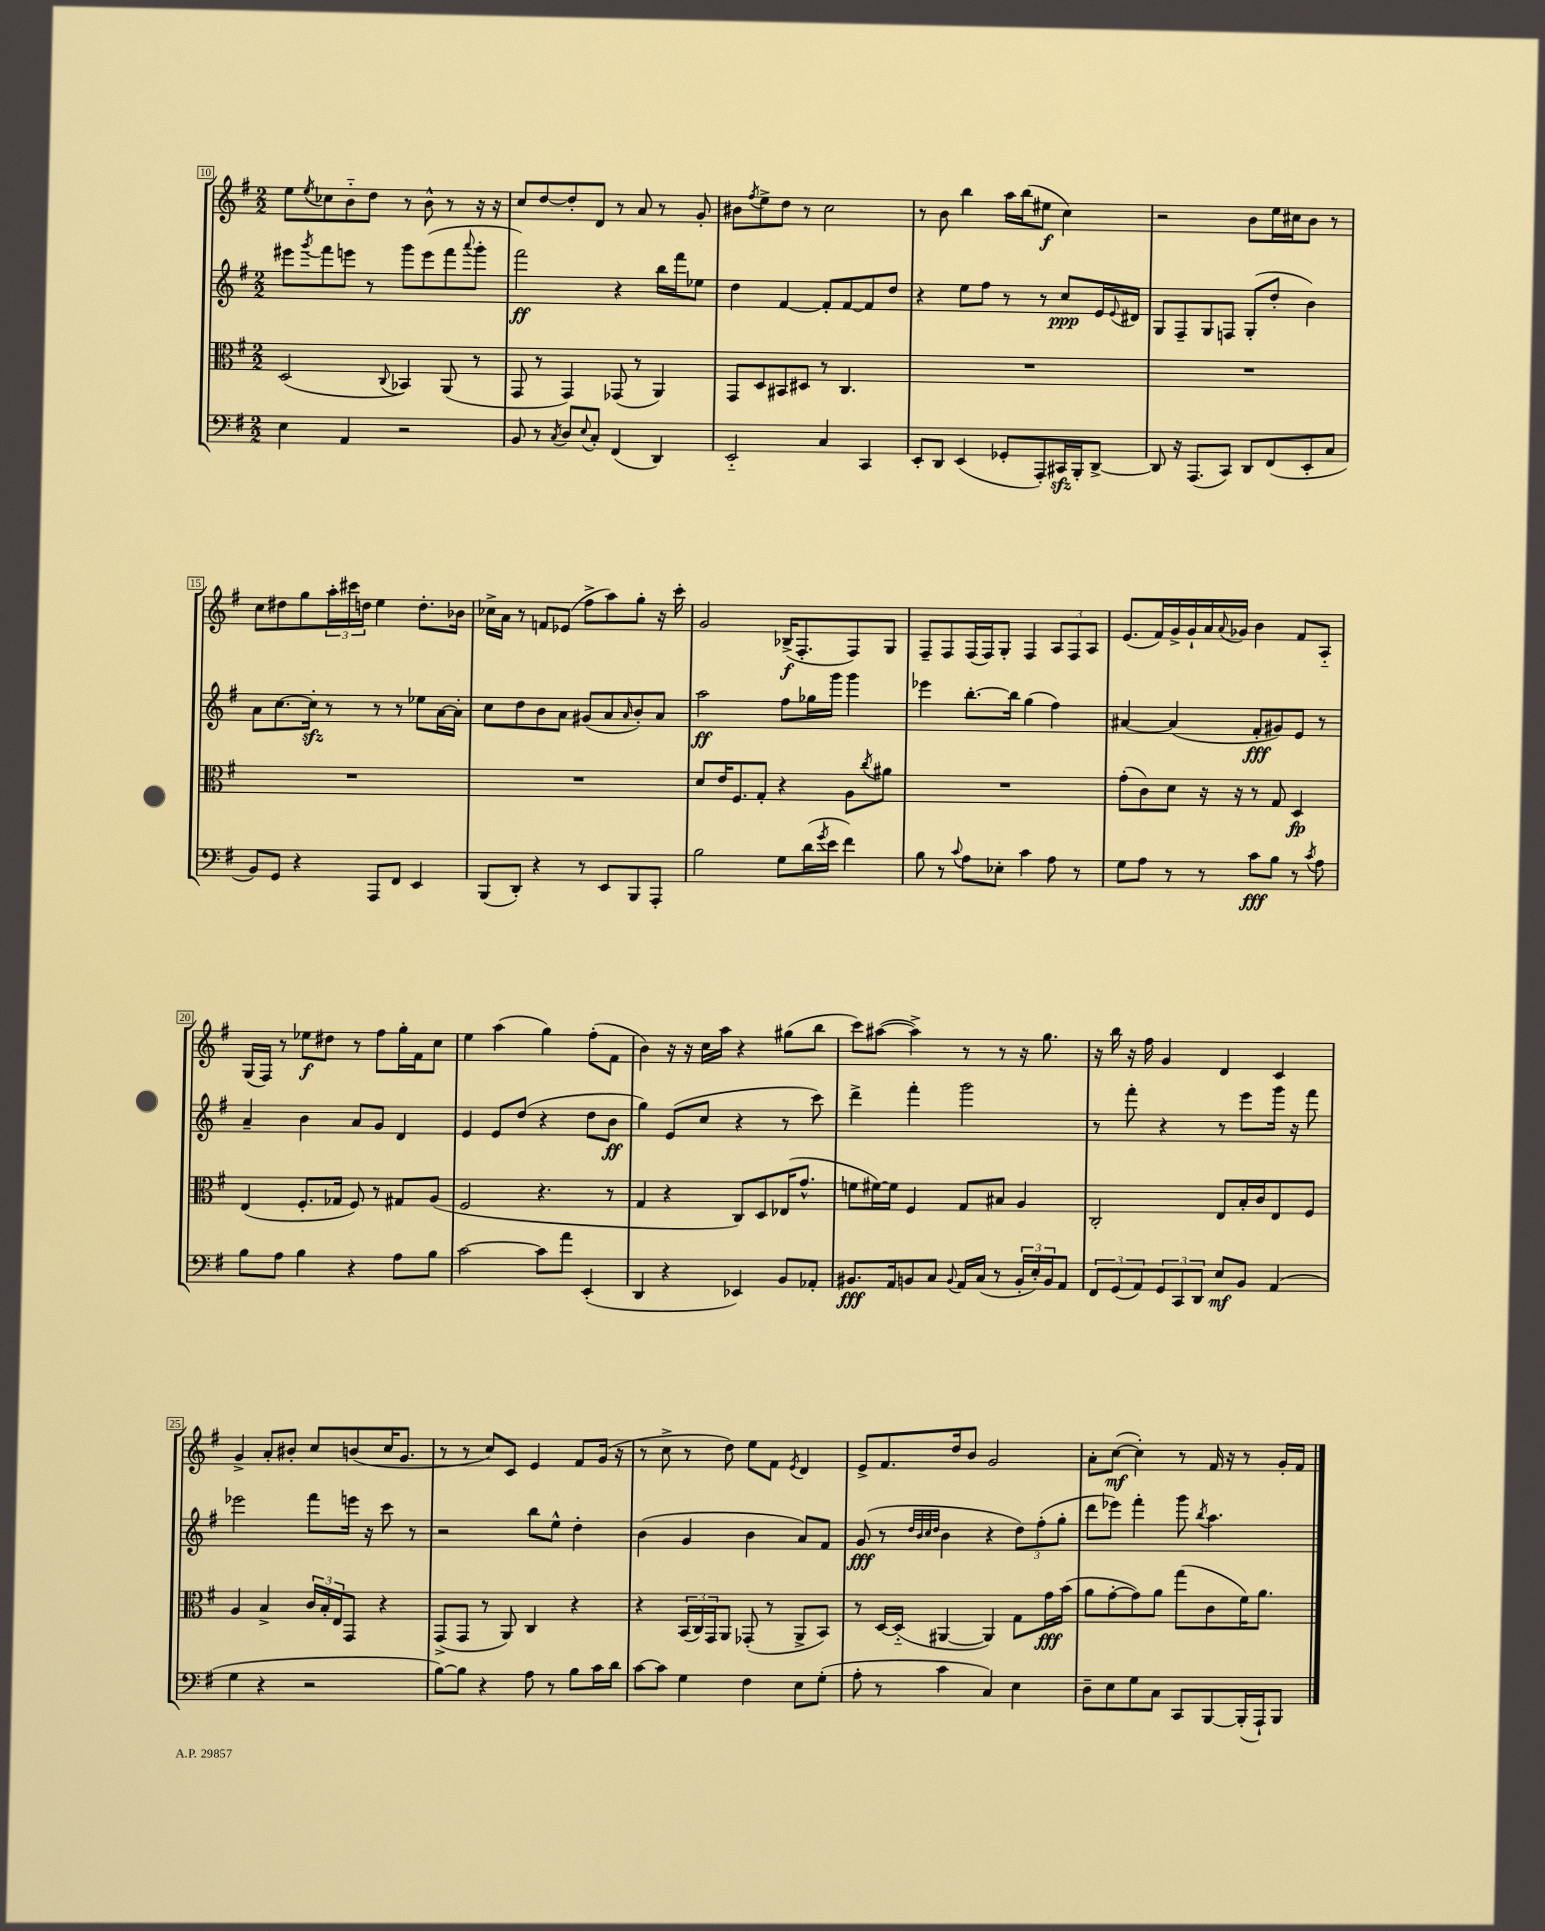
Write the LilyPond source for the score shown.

<<
\new StaffGroup <<
\new Staff = "s0" {
    \clef treble \key g \major \numericTimeSignature \time 2/2
    e''8 \acciaccatura { e''8 } ces''8 b'8-_ d''8 r8 b'8-^ r8 r16 r16 |
    c''8 d''8~ d''8-. d'8 r8 a'8 r8 g'8-. |
    bis'8 \acciaccatura { fis''8 } e''8-> d''8 r8 c''2 |
    r8 b'8 b''4 a''16 b''16( eis''8\f c''4) |
    r2 b'8 e''16 cis''16 b'8 r8 |
    c''8 dis''8 g''8 \tuplet 3/2 { a''16-. cis'''16 d''16 } e''4 d''8.-. bes'16 |
    ces''16-> a'16 r8 f'8 ees'8( fis''8-> a''8) g''8-. r16 c'''16-. |
    g'2 bes16->\f( fis8.-. fis8) g8 |
    fis8-- fis8 fis16( fis16) g8-. fis4 \tuplet 3/2 { a8 fis8 a8 } |
    e'8.( fis'16) g'16-> g'16-! a'16 \appoggiatura { a'8 } ges'16 b'4 fis'8 a8-_ |
    g16( fis16) r8 ees''8\f dis''8 r8 fis''8 g''16-. fis'16 c''8 |
    e''4 a''4( g''4) fis''8-.( fis'8 |
    b'4) r16 r16 c''16 a''16 r4 gis''8( b''8 |
    c'''8) ais''8~( ais''4->) r8 r8 r16 g''8. |
    r16 b''16 r16 fis''16 g'4 d'4 c'4 |
    g'4-> a'8-. bis'8-. c''8 b'8( c''16 g'8. |
    r8 r8 c''8) c'8 e'4 fis'8 g'16( r16 |
    r8 c''8-> r8 d''8) e''8 fis'8 \acciaccatura { e'8 } d'4 |
    e'8-> fis'8. d''16 b'8 g'2 |
    a'8-. c''8~\mf( c''4-.) r8 fis'16 r16 r8 g'16-. fis'16 \bar "|." |
}
\new Staff = "s1" {
    \clef treble \key g \major \numericTimeSignature \time 2/2
    eis'''8 \acciaccatura { g'''8 } fis'''8 e'''8 r8 g'''8 e'''8( fis'''8 \appoggiatura { a'''8 } g'''8-. |
    fis'''2\ff) r4 b''16 fis'''16 ees''8 |
    d''4 fis'4~ fis'8-. fis'8~ fis'8 d''8 |
    r4 e''8 fis''8 r8 r8 c''8\ppp e'16 \appoggiatura { e'8 } dis'16 |
    g8 fis8-- g8 f8 g8-.( d''8-. b'4) |
    a'8 c''8.~ c''16-.\sfz r8 r8 r8 ees''8 a'16~ a'16-. |
    c''8 d''8 b'8 a'8 gis'8( a'8 \grace { a'16 } b'8-.) a'8 |
    a''2\ff fis''8 ges''16 g'''16 g'''4 |
    ees'''4 b''8.~-. b''16 g''4( fis''4) |
    ais'4~ ais'4( fis'8-.\fff gis'8) e'8 r8 |
    a'4-- b'4 a'8 g'8 d'4 |
    e'4 e'8 d''8( r4 d''8 b'8\ff |
    g''4) e'8( c''8 r4 r8 c'''8) |
    d'''4-> fis'''4-. g'''2 |
    r8 fis'''8-. r4 r8 e'''8 g'''16 r16 fis'''8 |
    ees'''2 fis'''8 e'''16 r16 c'''8 r8 |
    r2 b''8 e''8-^ d''4-. |
    b'4( g'4 b'4 a'8) fis'8 |
    g'8\fff( r8 \grace { d''32 b'32 c''32 d''32 } b'4 r4 \tuplet 3/2 { d''8) fis''8-.( g''8-. } |
    d'''8 ees'''8) fis'''4-. g'''8 \acciaccatura { b''8 } a''4. \bar "|." |
}
\new Staff = "s2" {
    \clef alto \key g \major \numericTimeSignature \time 2/2
    d2( \appoggiatura { c8 } bes,4) a,8( r8 |
    g,8 r8 g,4) ges,8( r8 a,4) |
    g,8 d8 bis,8 dis8 r8 c4. |
    R1 |
    R1 |
    R1 |
    R1 |
    d'8 e'16 fis8. g8-. r4 a8 \acciaccatura { c''8 } ais'8 |
    R1 |
    g'8-.( c'8) d'8 r16 r16 r8 g8 d4\fp |
    e4( fis8.-. ges16 fis8) r8 gis8 a8( |
    fis2 r4. r8 |
    g4 r4 c8) d8 ees16( g'8.-^ |
    f'8 fis'16~) fis'16 fis4 g8 bis8 a4 |
    c2-. e8 b16-. c'16 e8 fis8 |
    a4 b4-> \tuplet 3/2 { c'16 b16-. e16 } g,8 r4 |
    g,8->( g,8 r8 a,8) c4 r4 |
    r4 \tuplet 3/2 { b,16( c16) g,16 } a,8 ges,8-.( r8 a,8-> b,8) |
    r8 d16~ d16-_( ais,4~ ais,4) g8 g'16\fff b'16( |
    a'8 g'8~-. g'8) a'8 g''8( c'8 fis'16) a'8. \bar "|." |
}
\new Staff = "s3" {
    \clef bass \key g \major \numericTimeSignature \time 2/2
    e4 a,4 r2 |
    b,8 r8 \acciaccatura { c8 } d8 \appoggiatura { e8 } c8-. fis,4( d,4) |
    e,2-_ c4 c,4 |
    e,8-. d,8 e,4( ges,8-. a,,8-.) cis,16\sfz b,,16-. d,8~-> |
    d,8 r16 a,,8.( c,8) d,8 fis,8( e,8-. c8 |
    b,8) g,8 r4 a,,8 fis,8 e,4 |
    b,,8( d,8-.) r4 r8 e,8 b,,8 a,,8-. |
    b2 g8 d'16( \acciaccatura { g'8 } e'16 fis'4) |
    b8 r8 \appoggiatura { c'8 } a8 ees8-. c'4 a8 r8 |
    g8 a8 r8 r8 c'8\fff b8 r8 \acciaccatura { c'8 } a8 |
    b8 a8 b4 r4 a8 b8 |
    c'2~ c'8 a'8 e,4-.( |
    d,4 r4 ees,4) b,8 aes,8-. |
    bis,8.\fff a,16 b,8 c8 \appoggiatura { b,8 } a,16 c16( r8 \tuplet 3/2 { b,16-. e16-.) b,16 } a,8 |
    \tuplet 3/2 { fis,8 g,8( a,8) } \tuplet 3/2 { g,8 c,8 d,8 } e8\mf b,8 a,4( |
    g4 r4 r2 |
    b8~) b8 r4 a8 r8 b8 c'16 d'16 |
    c'8~ c'8 g4 fis4 e8 g8-.( |
    a8-. r8 c'4 c4) e4 |
    d8-- e8 g8 c8 c,8 b,,8~ b,,16-.( a,,16-!) b,,8 \bar "|." |
}
>>
>>
\layout { \context { \Score currentBarNumber = #10 \override BarNumber.stencil = #(make-stencil-boxer 0.1 0.3 ly:text-interface::print) } }
